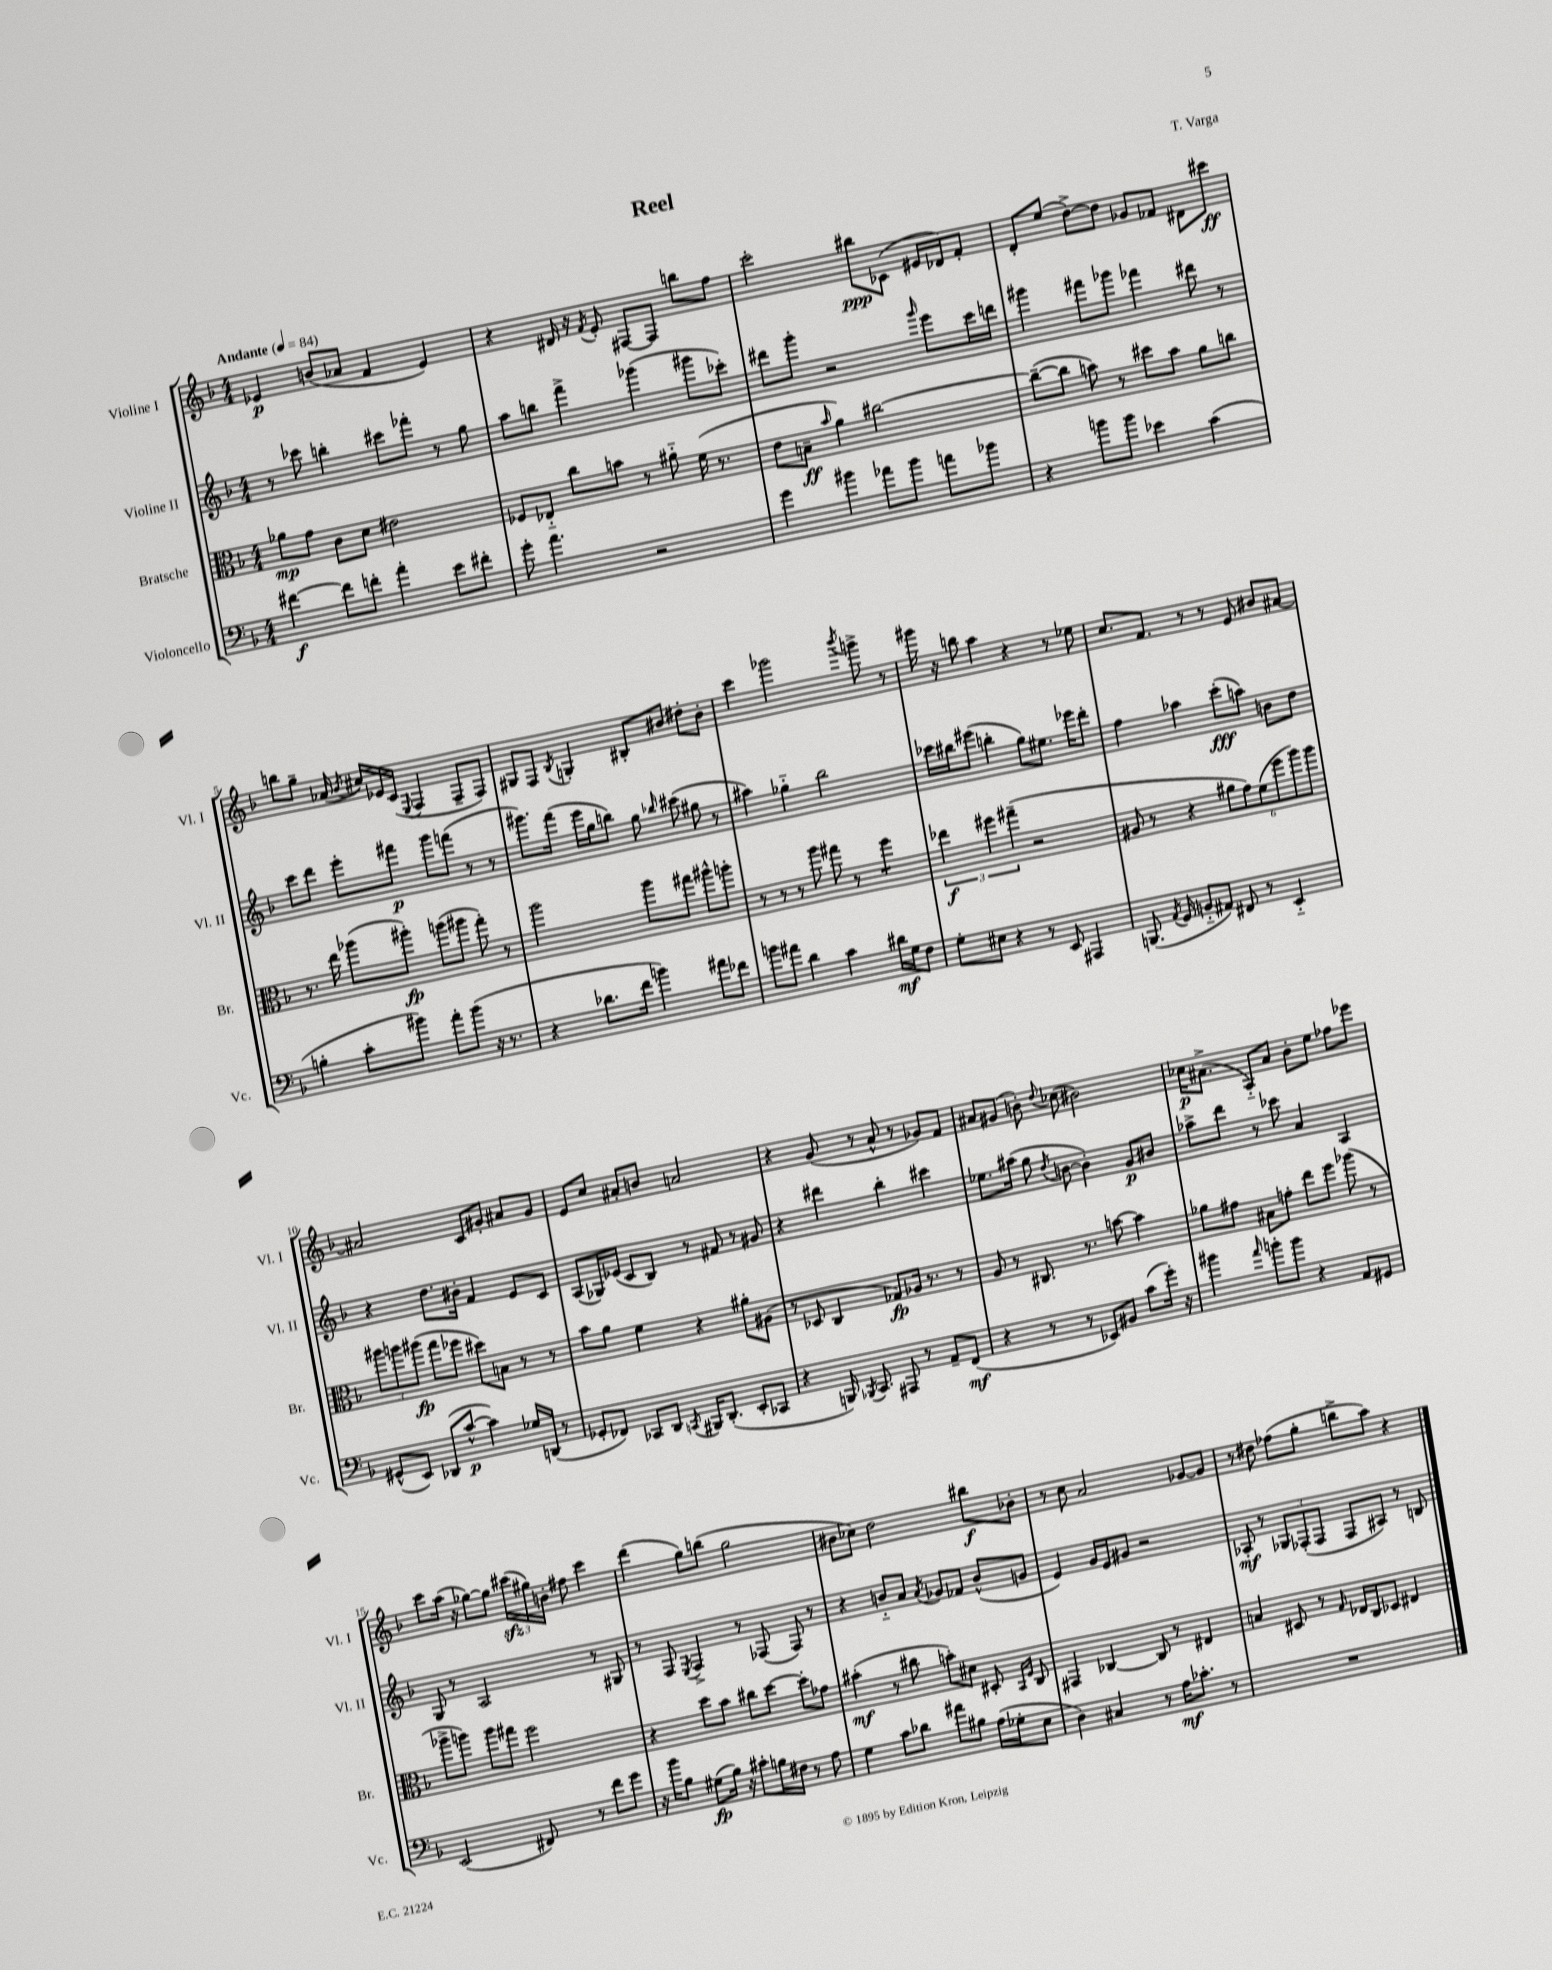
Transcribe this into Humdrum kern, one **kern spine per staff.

**kern	**kern	**kern	**kern
*staff4	*staff3	*staff2	*staff1
*clefF4	*clefC3	*clefG2	*clefG2
*k[b-]	*k[b-]	*k[b-]	*k[b-]
*M4/4	*M4/4	*M4/4	*M4/4
*MM84	*MM84	*MM84	*MM84
[4f#	8a-	8r	4e-
.	8g	8ccc-	.
8f#]	8c	4bb'	(8b
8f'	8d	.	8a-
4a'	2e#	8ccc#	4f
.	.	8fff-'	.
8e	.	8r	4e-)
8f#'	.	8gg	.
=	=	=	=
8g'	8F-	8aa	4r
4.a	8E-'~	8bb	.
.	8cc	4fff^	16d#
.	.	.	16r
.	.	.	8qf
.	8b	.	8e'
2r	8r	(4ggg-	[8F#
.	8a#'~	.	8F#]
.	(16f	8ggg#	8bb
.	8.r	.	.
.	.	8ccc-')	8ff
=	=	=	=
4g	8e	8ddd#	2ccc'
.	8B~	8ggg'	.
.	16qqb-	.	.
4b#	4a)	2r	.
8a-	[2cc#	.	8bb#
8b#	.	.	(8c-
.	.	16qqggg	.
8a	.	8eee	16e#
.	.	.	16d-)
8b-	.	16ccc	8f'
.	.	16ddd	.
=	=	=	=
4r	(8cc#~_	4ggg#	8d'
.	8cc#]	.	(8ee
8b	8b)	8fff#	[8dd^)
8b	8r	8ggg-	8dd]
4e-	8dd#	4fff-	8g-
.	8b	.	8f-
(4c	8a	8ddd#	8d#
.	8cc	8r	8ccc#
=	=	=	=
4B'	8.r	8ccc	8bb
.	.	8ddd	8gg~
.	16ee	.	.
8c'	(8aa-	8eee'	(16a-
.	.	.	8qb-
.	.	.	16cc#)
8b#)	8aa#')	8fff#	16e-
.	.	.	(16c
.	.	.	8qqE
8a'	(8aa	8ggg	4F
(8b#	8aa#	(8fff	.
16r	8gg')	8r	8F~
8.r	.	.	.
.	8r	8r	8F)
=	=	=	=
4r	2aa	8.ggg#)	8G#
.	.	.	8F
.	.	(16fff	.
.	.	.	8qB-
8.d-	.	16eee	4G'
.	.	16gg	.
.	.	8bb)	.
16f	.	.	.
4b)	8aa	8gg	8B#'
.	.	16qqbb-	.
.	8gg#	(8ccc#	8b#
8a#	8aa#^^	8gg#	8dd#'
8f-	8aa'	8r	8b#'
=	=	=	=
8b	8r	4aa#)	4ccc
8a#	8r	.	.
4d	8r	4gg-'~	2ggg-
.	8aa	.	.
4c	8gg#	2bb-	.
.	8r	.	.
.	.	.	8qbbb-
16d#	4ff	.	8ggg^
16G	.	.	.
8F	.	.	8r
=	=	=	=
8G'	6ee-	16ccc-	16ggg#
.	.	16bb#	16r
8E#	.	(8eee#	8bb
.	6ff#	.	.
4r	.	4bb'	4aa
.	(6gg#~	.	.
8r	2r	8gg)	4r
8EE	.	8.ee#	.
4AAA#	.	.	8r
.	.	16eee-	.
.	.	8ddd'	8ee-
=	=	=	=
(8.BBB	8A#	4ff	8.cc
.	8r	.	.
8qAA	.	.	.
16GG	.	.	8.f
8BB'~	4r	4aa-	.
8AA#)	.	.	8r
8FF#	12a#	(8ccc'	8r
.	12g)	.	.
8r	.	8aa)	8e
.	(12f	.	.
4EE'~	12ff	8b	8b#
.	12aa)	.	.
.	.	8dd	[8a#
.	12aa	.	.
=	=	=	=
(8GG#^^	12aa#	4r	2a#]
.	12aa	.	.
8EE)	.	.	.
.	(12aa#	.	.
(8DD-	8gg	8.dd	.
[8c^^	8ff-	.	.
.	.	16b#'	.
4c])	8dd#)	4f	8c
.	8B	.	8g#'
16G-	8r	8e	8a#
(16DD	.	.	.
8r	8r	8c	8g#
=	=	=	=
8GG-'	8b-	(8A	8e
8FF-)	8a	16G-)	8cc
.	.	(16e-	.
8CC-	4f	8c	8a#'
8DD	.	8B-)	8b
8qCC	.	.	.
16BBB#	4r	8r	2a
(8.DD'	.	.	.
.	.	8f#	.
8EE'	8a#'	8r	.
8CC-	(8A#	8g#	.
=	=	=	=
4r	8r	4r	4r
.	8D-	.	.
16BBB)	4C	4ddd#	(8g
8qBBB-	.	.	.
8.CC	.	.	.
.	.	.	8r
8AAA#	8G-)	4bb-'	8a^^
8r	16A-	.	8r
.	8.r	.	.
8AA~	.	4ccc#	8g-)
(8FF	8r	.	8f
=	=	=	=
4r	8A	8.ee-	8a#
.	8r	.	(8g#
.	.	(16aa#	.
8r	8.C#	8gg	8b')
.	.	8qdd	8qqdd
8r	.	[8b	(8cc-
.	8.r	.	.
8EE-)	.	4b'])	2b#)
8BB#	[8b	.	.
(8c	4b]	8g	.
16g')	.	8b#	.
16r	.	.	.
=	=	=	=
4b#	8a-	8aa-^	16cc-
.	.	.	(8.a#^
.	8g#	8ddd	.
16qqa	.	.	.
8b'	8B#	8r	8A'~)
8b	8g'	8ccc-	8a#
4r	8ee	4a	8b-'
.	8ff	.	8ee
8AA	(8aa-	4A	8ff-
8GG#	8r	.	8eee-
=	=	=	=
(2EE	8aa-^	8G	8ccc
.	8aa)	8r	(16aa
.	.	.	16r
.	8aa	2A	[8gg-)
.	8gg#	.	8gg-]
8FF#)	2ff	.	(24ccc#
.	.	.	24gg#)
.	.	.	24b'
8r	.	.	8ff#
8f	.	8r	4ccc#
8g	.	8G#	.
=	=	=	=
16r	4r	8r	(4ddd
16b-	.	.	.
8B-	.	8F	.
.	.	8qE	.
(8G#	8dd	4F^	8gg)
16B-)	8b-	.	(8bb
16r	.	.	.
8c#'	8cc#	8r	2gg
16B	[8dd	(8F-	.
16F#	.	.	.
8r	8dd']	8F-)	.
8A	8g-	8r	.
=	=	=	=
4G	(4b#'	4r	8b#
.	.	.	8cc-)
8c	8r	8b'~	2dd
8d-	8cc#	8a	.
.	.	8qa	.
8a#	8b')	8g-	.
8B#	8d#	8f-	.
(16A	8D#'	(8b^^	8bb#
16G-'	.	.	.
.	16qqBB-	.	.
.	16qqF	.	.
8E	8C	8g	8b-'
=	=	=	=
4D)	4GG#	4e)	8r
.	.	.	8cc
4C#	[4C-	16g	2a
.	.	16e	.
.	.	8g#	.
8r	8C-]	2r	.
16A	8r	.	.
8.c-'	.	.	.
.	4E#	.	[8g-
8r	.	.	8g-]
=	=	=	=
1r	4B	8A-'	8r
.	.	8r	8dd#
.	8D#	12G-	(8ff-
.	.	(12F-'	.
.	8r	.	8gg'
.	.	12F-	.
.	16qqG	.	.
.	16E-	8F-	8bb^
.	16C	.	.
.	8D-	8A#)	8aa)
.	4E#	8r	4r
.	.	8B	.
==	==	==	==
*-	*-	*-	*-
